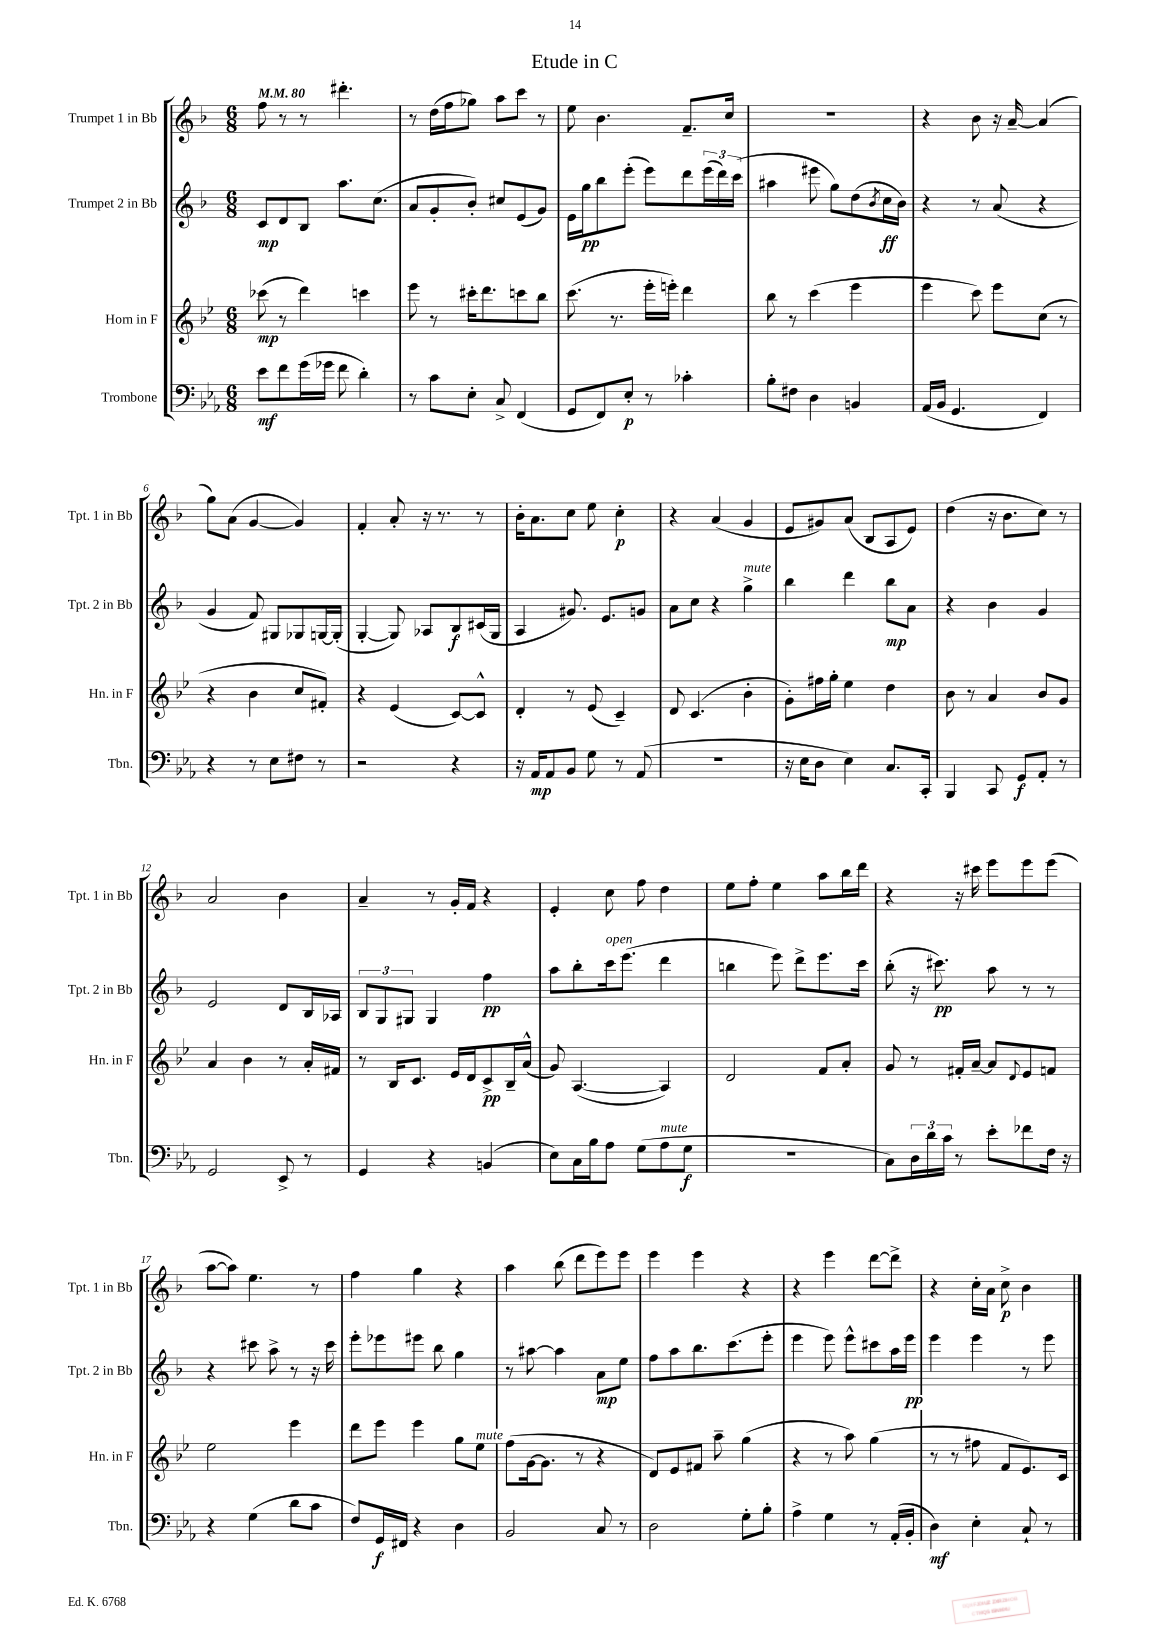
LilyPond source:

\header { title = "Etude in C" }
<<
\new StaffGroup <<
\new Staff = "s0" \with { instrumentName = "Trumpet 1 in Bb" shortInstrumentName = "Tpt. 1 in Bb" } {
    \clef treble \key f \major \numericTimeSignature \time 6/8 \tempo 4 = 80
    f''8 r8 r8 dis'''4.-. |
    r8 d''16( f''16 ges''8) a''8 c'''8 r8 |
    e''8 bes'4. f'8.-- c''16 |
    R2. |
    r4 bes'8 r16 a'16~-- a'4( |
    g''8) a'8( g'4~ g'4) |
    f'4-. a'8-. r16 r8. r8 |
    bes'16-. a'8. c''8 e''8 c''4-.\p |
    r4 a'4( g'4 |
    e'8 gis'8) a'8( bes8 a8 e'8) |
    d''4( r16 bes'8. c''8) r8 |
    a'2 bes'4 |
    a'4-- r8 g'16-. f'16 r4 |
    e'4-. c''8 f''8 d''4 |
    e''8 f''8-. e''4 a''8 bes''16 d'''16 |
    r4 r16 cis'''16 e'''8 e'''8 e'''8( |
    a''8~ a''8) e''4. r8 |
    f''4 g''4 r4 |
    a''4 bes''8( d'''8 e'''8) e'''8 |
    e'''4 e'''4 r4 |
    r4 e'''4 d'''8~ d'''8-> |
    r4 c''16-. a'16 c''8->\p bes'4 \bar "|." |
}
\new Staff = "s1" \with { instrumentName = "Trumpet 2 in Bb" shortInstrumentName = "Tpt. 2 in Bb" } {
    \clef treble \key f \major \numericTimeSignature \time 6/8
    c'8\mp d'8 bes8 a''8. c''8.( |
    a'8 g'8-. bes'8-.) cis''8 e'8( g'8) |
    e'16 g''16\pp bes''8 e'''8-.( e'''8) d'''8 \tuplet 3/2 { e'''16( d'''16) c'''16( } |
    ais''4 eis'''8 g''8) d''8( \acciaccatura { bes'8 } c''16\ff bes'16) |
    r4 r8 a'8( r4 |
    g'4 f'8) gis8 ges8 g16~ g16-.( |
    g4~-. g8) aes8 bes8\f cis'16( g16 |
    a4 gis'8.) e'8. g'8 |
    a'8 c''8 r4 g''4->^\markup { \italic "mute" } |
    bes''4 d'''4 bes''8\mp a'8 |
    r4 bes'4 g'4 |
    e'2 d'8 bes16 aes16 |
    \tuplet 3/2 { bes8 g8 gis8 } gis4 f''4\pp |
    a''8 bes''8-. c'''16^\markup { \italic "open" } e'''8.( d'''4 |
    b''4 e'''8) d'''8-> e'''8. c'''16 |
    bes''8-.( r16 cis'''8.\pp) a''8 r8 r8 |
    r4 cis'''8 a''8-> r8 r16 cis'''16 |
    e'''8-. ees'''8 eis'''8 bes''8 g''4 |
    r8 ais''8~ ais''4 a'8\mp e''8 |
    f''8 a''8 bes''8. c'''8.( e'''8-. |
    e'''4 e'''8) e'''8-^ cis'''8 a''16 e'''16\pp |
    e'''4 e'''4 r8 e'''8 \bar "|." |
}
\new Staff = "s2" \with { instrumentName = "Horn in F" shortInstrumentName = "Hn. in F" } {
    \clef treble \key bes \major \numericTimeSignature \time 6/8
    ces'''8\mp( r8 d'''4) c'''4 |
    ees'''8 r8 cis'''16-. d'''8. c'''8 bes''8 |
    c'''8.( r8. ees'''16-. e'''16-.) d'''4 |
    bes''8 r8 c'''4( ees'''4 |
    ees'''4 c'''8) ees'''8 c''8( r8 |
    r4 bes'4 c''8 fis'8-.) |
    r4 ees'4( c'8~) c'8-^ |
    d'4-. r8 ees'8( c'4--) |
    d'8 c'4.( bes'4-. |
    g'8-.) fis''16 g''16-. ees''4 d''4 |
    bes'8 r8 a'4 bes'8 g'8 |
    a'4 bes'4 r8 a'16-. fis'16 |
    r8 bes16 c'8. ees'16 d'16 c'8->\pp bes16-- a'16-^( |
    g'8) a4.~( a4) |
    d'2 f'8 a'8-. |
    g'8 r8 fis'16-. a'16~-- a'8 \appoggiatura { d'8 } ees'8 f'8 |
    ees''2 ees'''4 |
    d'''8 ees'''8 ees'''4 g''8 ees''8^\markup { \italic "mute" } |
    f''8( g'16~ g'8. r8 r4 |
    d'8) ees'8 fis'8 a''8-- g''4( |
    r4 r8 a''8) g''4( |
    r8 r8 fis''8 f'8 ees'8.) c'16 \bar "|." |
}
\new Staff = "s3" \with { instrumentName = "Trombone" shortInstrumentName = "Tbn." } {
    \clef bass \key ees \major \numericTimeSignature \time 6/8
    ees'8\mf f'8 g'16( ges'16 f'8 d'4-.) |
    r8 c'8 ees8-. c8-> f,4( |
    g,8 f,8) ees8-.\p r8 ces'4-. |
    bes8-. fis8 d4 b,4 |
    aes,16( bes,16 g,4. f,4) |
    r4 r8 ees8 fis8 r8 |
    r2 r4 |
    r16 aes,16\mp aes,8 bes,8 g8 r8 aes,8( |
    R2. |
    r16 ees16 d8 ees4) c8. c,16-. |
    bes,,4 c,8 g,8\f aes,8-. r8 |
    g,2 ees,8-> r8 |
    g,4 r4 b,4( |
    ees8) c16 bes16 aes8 g8( aes8^\markup { \italic "mute" } g8\f |
    R2. |
    c8) \tuplet 3/2 { d16 d'16 c'16 } r8 ees'8-. fes'8 f16 r16 |
    r4 g4( d'8 c'8 |
    f8) g,16\f fis,16 r4 d4 |
    bes,2 c8 r8 |
    d2 g8-. bes8-. |
    aes4-> g4 r8 aes,16-.( bes,16-. |
    d4\mf) ees4-. c8-! r8 \bar "|." |
}
>>
>>
